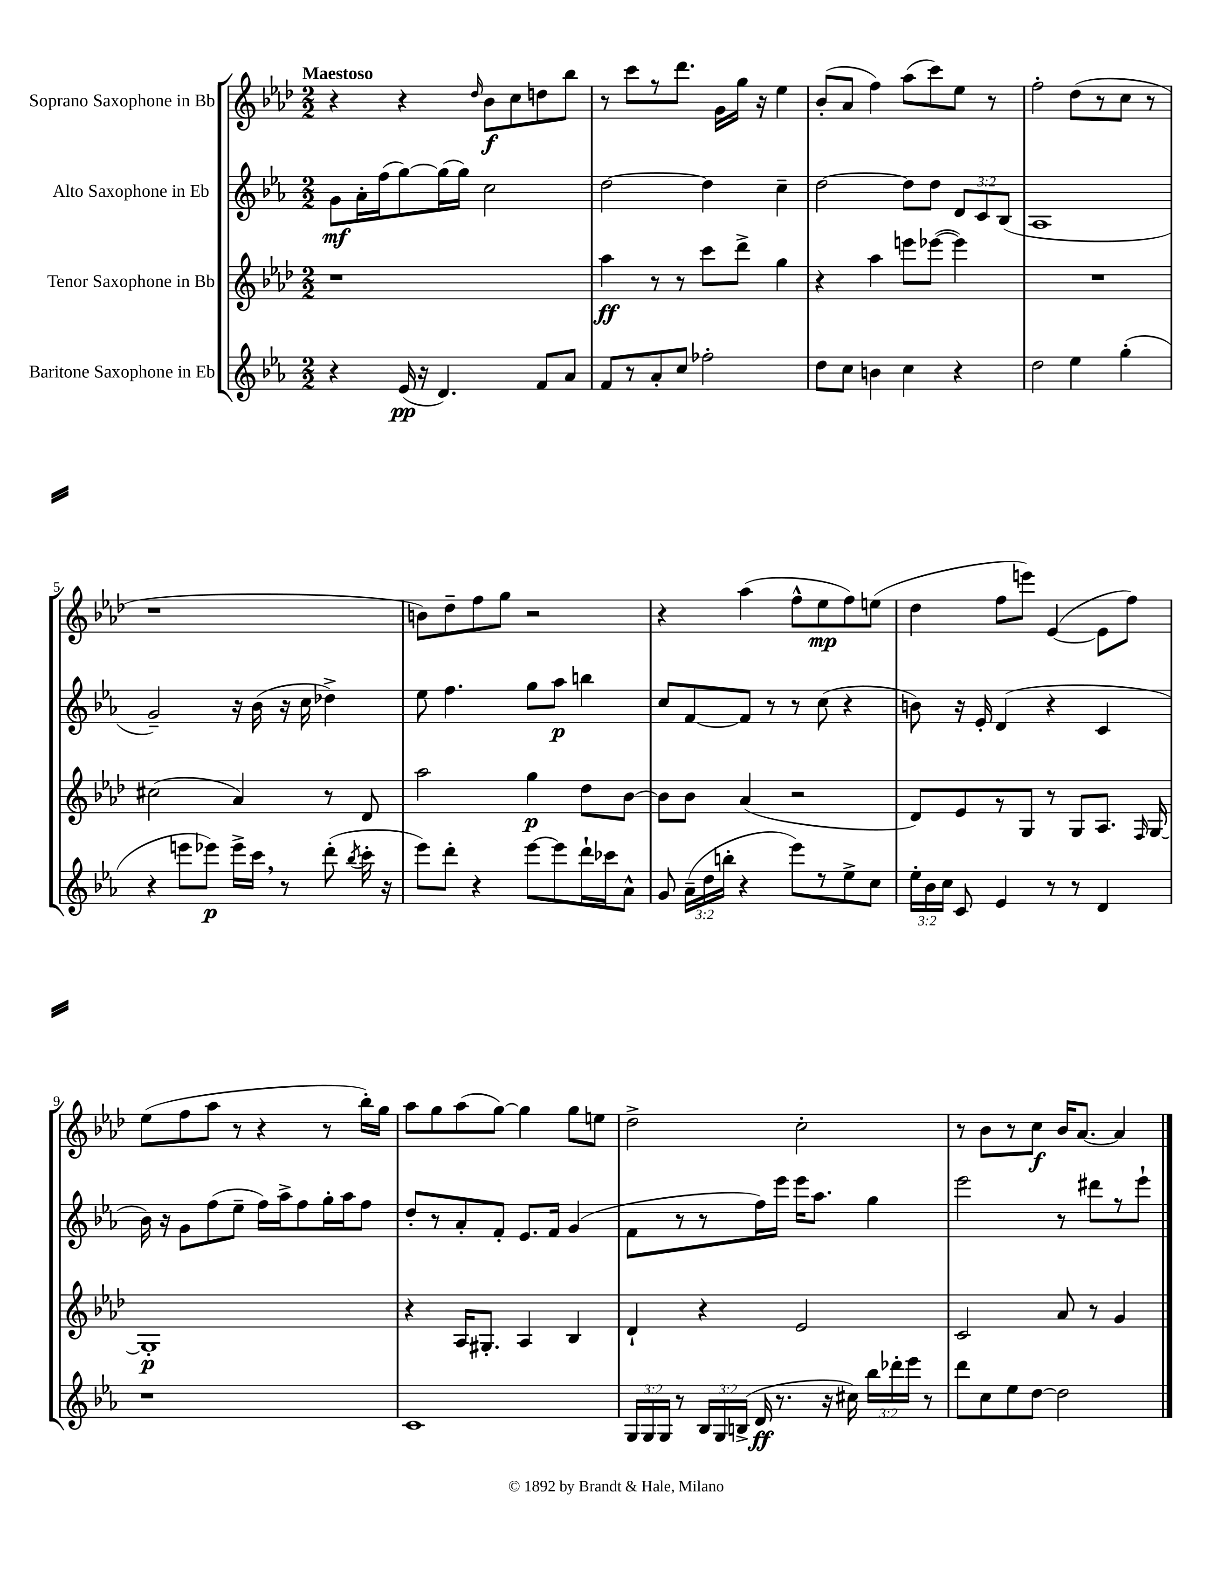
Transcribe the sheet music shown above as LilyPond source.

<<
\new StaffGroup <<
\new Staff = "s0" \with { instrumentName = "Soprano Saxophone in Bb" } {
    \clef treble \key aes \major \numericTimeSignature \time 2/2 \tempo "Maestoso"
    \autoBeamOff r4 r4 \grace { des''16 } bes'8[\f c''8 d''8 bes''8] |
    r8 c'''8[ r8 des'''8.] g'16[ g''16] r16 ees''4 |
    bes'8[-.( aes'8] f''4) aes''8[( c'''8) ees''8] r8 |
    f''2-. des''8[( r8 c''8] r8 |
    r1 |
    b'8[) des''8-- f''8 g''8] r2 |
    r4 aes''4( f''8[-^ ees''8\mp f''8) e''8]( |
    des''4 f''8[ e'''8]) ees'4~( ees'8[ f''8]) |
    ees''8[( f''8 aes''8] r8 r4 r8 bes''16[-.) g''16] |
    aes''8[ g''8 aes''8( g''8]~) g''4 g''8[ e''8] |
    des''2-> c''2-. |
    r8 bes'8[ r8 c''8]\f bes'16[ aes'8.]~ aes'4 \bar "|." |
}
\new Staff = "s1" \with { instrumentName = "Alto Saxophone in Eb" } {
    \clef treble \key ees \major \numericTimeSignature \time 2/2 \override Staff.TupletNumber.text = #tuplet-number::calc-fraction-text
    \autoBeamOff g'8[\mf aes'16-. f''16( g''8~) g''16( g''16]) c''2 |
    d''2~ d''4 c''4-- |
    d''2~ d''8[ d''8] \tuplet 3/2 { d'8[ c'8 bes8]( } |
    aes1 |
    g'2--) r16 bes'16( r16 c''16 des''4->) |
    ees''8 f''4. g''8[ aes''8]\p b''4 |
    c''8[ f'8~ f'8] r8 r8 c''8( r4 |
    b'8) r16 ees'16-. d'4( r4 c'4 |
    bes'16) r16 g'8[ f''8( ees''8]-- f''16[) aes''16-> f''8 g''16-. aes''16 f''8] |
    d''8[-. r8 aes'8-. f'8]-. ees'8.[ f'16] g'4( |
    f'8[ r8 r8 f''16) ees'''16] ees'''16[ aes''8.] g''4 |
    ees'''2 r8 dis'''8[ r8 ees'''8]-! \bar "|." |
}
\new Staff = "s2" \with { instrumentName = "Tenor Saxophone in Bb" } {
    \clef treble \key aes \major \numericTimeSignature \time 2/2
    \autoBeamOff r1 |
    aes''4\ff r8 r8 c'''8[ des'''8]-> g''4 |
    r4 aes''4 e'''8[ ees'''8]~( ees'''4) |
    R1 |
    cis''2( aes'4) r8 des'8 |
    aes''2 g''4\p des''8[ bes'8]~ |
    bes'8[ bes'8] aes'4( r2 |
    des'8[) ees'8 r8 g8] r8 g8[ aes8.] \grace { f16 } g16~ |
    g1-.\p |
    r4 aes16[ gis8.]-. aes4 bes4 |
    des'4-! r4 ees'2 |
    c'2 aes'8 r8 g'4 \bar "|." |
}
\new Staff = "s3" \with { instrumentName = "Baritone Saxophone in Eb" } {
    \clef treble \key ees \major \numericTimeSignature \time 2/2 \override Staff.TupletNumber.text = #tuplet-number::calc-fraction-text
    \autoBeamOff r4 ees'16\pp( r16 d'4.) f'8[ aes'8] |
    f'8[ r8 aes'8-. c''8] fes''2-. |
    d''8[ c''8] b'4 c''4 r4 |
    d''2 ees''4 g''4-.( |
    r4 e'''8[ ees'''8]\p) ees'''16[-> c'''16] \breathe r8 d'''8-.( \acciaccatura { bes''8 } c'''16-. r16 |
    ees'''8[) d'''8]-. r4 ees'''8[~ ees'''8 d'''16-! ces'''16 aes'8]-^ |
    g'8 \tuplet 3/2 { aes'16[--( d''16 b''16]-. } r4 ees'''8[) r8 ees''8-> c''8] |
    \tuplet 3/2 { ees''16[-. bes'16 c''16] } c'8 ees'4 r8 r8 d'4 |
    r1 |
    c'1 |
    \tuplet 3/2 { g16[ g16 g16] } r8 \tuplet 3/2 { bes16[ g16 b16]->( } d'16\ff r8. r16 cis''16) \tuplet 3/2 { bes''16[ des'''16-. ees'''16] } r8 |
    d'''8[ c''8 ees''8 d''8]~ d''2 \bar "|." |
}
>>
>>
